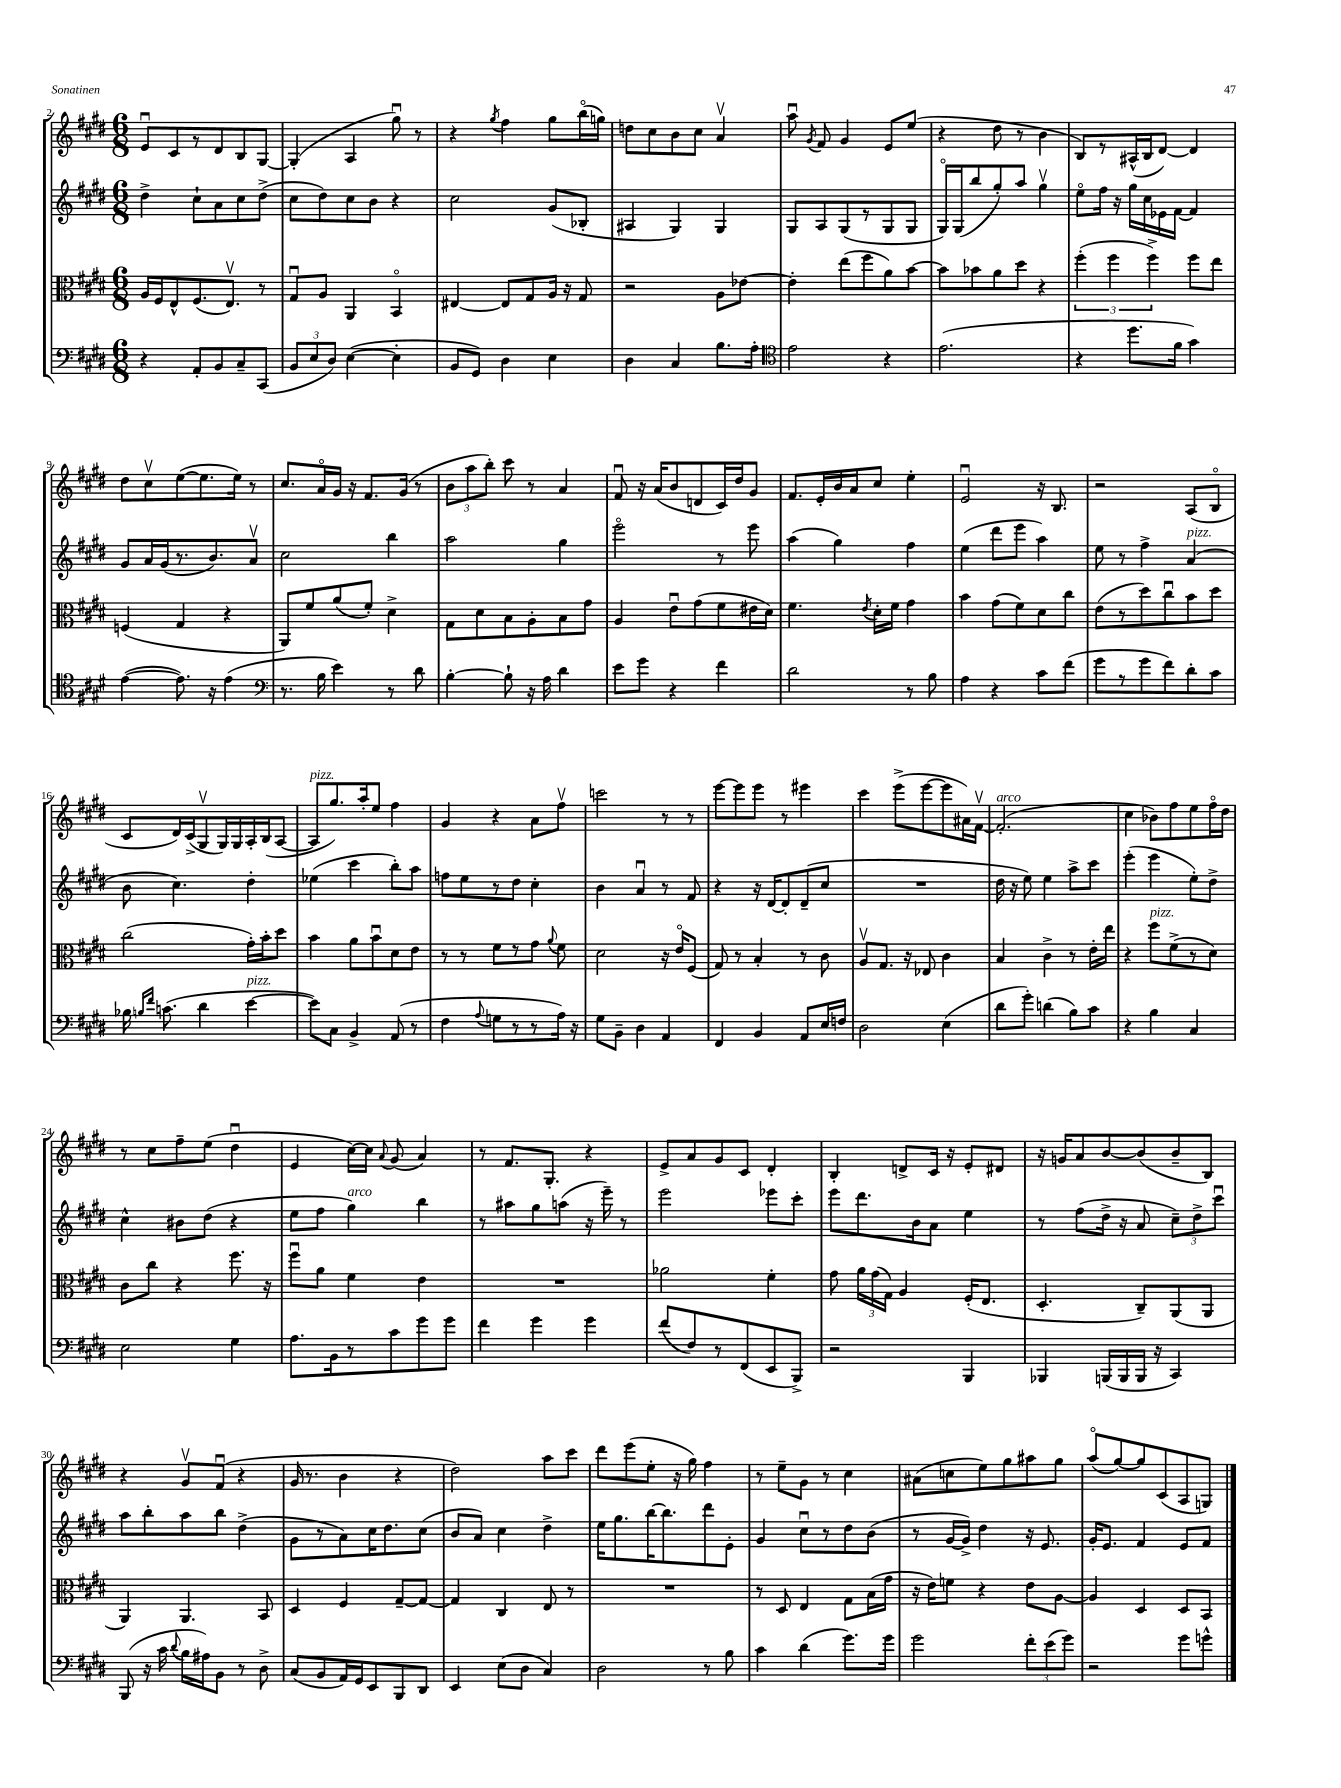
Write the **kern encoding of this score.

**kern	**kern	**kern	**kern
*part4	*part3	*part2	*part1
*staff4	*staff3	*staff2	*staff1
*clefF4	*clefC3	*clefG2	*clefG2
*k[f#c#g#d#]	*k[f#c#g#d#]	*k[f#c#g#d#]	*k[f#c#g#d#]
*M6/8	*M6/8	*M6/8	*M6/8
=2	=2	=2	=2
4r	16A/LL	4dd#^\	8eu/L
.	16F#/J	.	.
.	8E^^/	.	8c#/
8AA'/L	(8.F#/	8cc#`\L	8r
8BB/	.	8a\	8d#/
.	8.Ev/J)	.	.
8C#~/	.	8cc#\	8B/
(8CC#/J	8r	(8dd#^\J	[8G#/J
=3	=3	=3	=3
12BB/L	8G#u/L	8cc#\L	(4G#'/]
12E/	.	.	.
.	8A/J	8dd#\)	.
12D#/J)	.	.	.
([4E\	4AA/	8cc#\	4A/
.	.	8b\J	.
4E'\]	4BB/	4r	8gg#u\)
.	.	.	8r
=4	=4	=4	=4
8BB/L	[4E#X/	2cc#\	4r
8GG#/J)	.	.	.
.	.	.	8qgg#/
4D#\	8E#/L]	.	4ff#\
.	8G#/	.	.
4E\	16A/Jk	(8g#/L	8gg#\L
.	16r	.	.
.	8G#/	8B-X'/J	(16bb\L
.	.	.	16ggn\JJ)
=5	=5	=5	=5
4D#\	2r	4A#X/	8ddn\L
.	.	.	8cc#\
4C#/	.	4G#/)	8b\
.	.	.	8cc#\J
8.B\L	8A\L	4G#/	4av/
.	[8e-X\J	.	.
16A'\Jk	.	.	.
=6	=6	=6	=6
*clefC4	*	*	*
2e\	4e-'\]	8G#/L	8aau\
.	.	.	8qg#/
.	.	8A/	8f#/
.	(8ee\L	(8G#/	4g#/
.	8ff#\	8r	.
4r	8a\)	8G#/	8e/L
.	[8b\J	8G#/J	(8ee/J
=7	=7	=7	=7
(2.e\	8b\L]	16G#/LL)	4r
.	.	(16G#/J	.
.	8b-X\	8bb/	.
.	8a\	8gg#'/)	8dd#\
.	8dd#\J	8aa/J	8r
.	4r	4gg#v\	4b\
=8	=8	=8	=8
4r	(6ff#'\	8ee\L	8B/L)
.	.	16ff#\Jk	8r
.	6ff#\	.	.
.	.	16r	.
8.dd#\L	.	16gg#\LL	(16A#X^^/L
.	.	16cc#\	16B/J
.	6ff#^\)	.	.
.	.	16e-X\	[8d#/J)
16f#\Jk	.	[16f#\JJ	.
4g#\)	8ff#\L	4f#/]	4d#/]
.	8ee\J	.	.
!!LO:LB:g=z
=9	=9	=9	=9
([4e\	(4Fn/	8g#/L	8dd#\L
.	.	16a/L	8cc#v\
.	.	(16g#/J	.
8.e\])	4G#/	8.r	([8ee\
.	.	.	8.ee\]
16r	.	8.b/)	.
(4e\	4r	.	.
.	.	.	16ee\Jk)
.	.	8av/J	8r
=10	=10	=10	=10
*clefF4	*	*	*
8.r	8AA/L)	2cc#\	8.cc#/L
.	8f#/	.	.
16B\	.	.	16a/L
4e\)	(8a/	.	16g#/JJ
.	.	.	16r
.	8f#'/J)	.	8.f#/L
8r	4d#^\	4bb\	.
.	.	.	(16g#/Jk
8d#\	.	.	8r
=11	=11	=11	=11
[4B'\	8G#\L	2aa\	12b\L
.	.	.	12aa\
.	8d#\	.	.
.	.	.	12bb'\J)
8B`\]	8B\	.	8ccc#\
16r	8A'\	.	8r
16A\	.	.	.
4d#\	8B\	4gg#\	4a/
.	8g#\J	.	.
=12	=12	=12	=12
8e\L	4A/	2eee\	8f#u/
8g#\J	.	.	16r
.	.	.	(16a/KL
4r	8eu\L	.	8b/
.	(8g#\	.	8dn/
4f#\	8f#\	8r	16c#/L)
.	.	.	16dd#/J
.	16e#X\L	8eee\	8g#/J
.	16d#\JJ)	.	.
=13	=13	=13	=13
2d#\	4.f#\	(4aa\	8.f#/L
.	.	.	16e'/L
.	.	4gg#\)	16b/
.	.	.	16a/J
.	8qe/	.	.
.	16d#'\LL	.	8cc#/J
.	16f#\JJ	.	.
8r	4g#\	4ff#\	4ee'\
8B\	.	.	.
=14	=14	=14	=14
4A\	4b\	(4ee\	2eu/
4r	(8g#\L	8ddd#\L	.
.	8f#\)	8eee\J	.
8c#\L	8d#\	4aa\)	16r
.	.	.	8.B/
(8f#\J	8cc#\J	.	.
=15	=15	=15	=15
8g#\L	(8e\L	8ee\	2r
8r	8r	8r	.
8g#\	8dd#\)	4ff#^\	.
8f#\)	8cc#u\	.	.
!	!	!LO:TX:a:i:t=pizz.	!
8d#'\	8b\	(4a/	(8A/L
8c#\J	8dd#\J	.	8B/J
!!LO:LB:g=z
=16	=16	=16	=16
16B-X\	(2cc#\	8b\	8c#/L
16qqBn/LL	.	.	.
16qqf#/JJ	.	.	.
(8.cn\	.	.	.
.	.	4.cc#\)	16d#/L)
.	.	.	(16c#^/J
4d#\	.	.	8G#v/
.	.	.	16G#/L)
.	.	.	16G#/
!LO:TX:a:i:t=pizz.	!	!	!
[4e\	16g#'\LL)	4dd#'\	16A'/
.	16b'\J	.	(16B/J
.	8dd#\J	.	[8A/J
=17	=17	=17	=17
!	!	!	!LO:TX:a:i:t=pizz.
8e\L])	4b\	(4ee-X\	8A/L]
8C#\J	.	.	8.gg#/)
4BB^/	8a\L	4ccc#\	.
.	.	.	16aa'/k
.	8bu\	.	8ee/J
(8AA/	8d#\	8bb'\L)	4ff#\
8r	8e\J	8aa\J	.
=18	=18	=18	=18
4F#\	8r	8ffn\L	4g#/
.	8r	8ee\	.
8qqA/	.	.	.
8Gn\L	8f#\L	8r	4r
8r	8r	8dd#\J	.
8r	8g#\J	4cc#'\	8a\L
.	8qqa/	.	.
16A\Jk)	8f#\	.	8ff#v\J
16r	.	.	.
=19	=19	=19	=19
8G#\L	2d#\	4b\	2cccn\
8BB~\J	.	.	.
4D#\	.	4au/	.
4AA/	16r	8r	8r
.	16e/KL	.	.
.	(8F#/J	8f#/	8r
=20	=20	=20	=20
4FF#/	8G#/)	4r	[8eee\L
.	8r	.	8eee\]
4BB/	4B'/	16r	8eee\J
.	.	[16d#/KL	.
.	.	8d#'/]	8r
8AA/L	8r	(8d#~/	4eee#X\
16E/L	8c#\	8cc#/J	.
16Fn/JJ	.	.	.
=21	=21	=21	=21
2D#\	8Av/L	2.r	4ccc#\
.	8.G#/J	.	.
.	.	.	(8eee^\L
.	16r	.	.
.	8E-X/	.	[8eee\
(4E\	4c#\	.	8eee\]
.	.	.	16a#X\L)
.	.	.	[16f#v\JJ
=22	=22	=22	=22
!	!	!	!LO:TX:a:i:t=arco
8d#\L	4B/	16dd#\	(2.f#'/]
.	.	16r	.
8g#'\J)	.	8ee\)	.
(4dn\	4c#^\	4ee\	.
8B\L)	8r	8aa^\L	.
8c#\J	16e'\LL	8ccc#\J	.
.	16ee\JJ	.	.
=23	=23	=23	=23
4r	4r	(4eee'\	4cc#\
!	!LO:TX:a:i:t=pizz.	!	!
4B\	8ff#\L	4eee\	8b-X\L)
.	(8f#^\	.	8ff#\
4C#/	8r	8ee'\L)	8ee\
.	8d#\J)	8dd#^\J	16ff#\L
.	.	.	16dd#\JJ
!!LO:LB:g=z
=24	=24	=24	=24
2E\	8c#\L	4cc#^^\	8r
.	8cc#\J	.	8cc#\L
.	4r	8b#X\L	8ff#~\
.	.	(8dd#\J	(8ee\J
4G#\	8.ff#\	4r	4dd#u\
.	16r	.	.
=25	=25	=25	=25
8.A\L	8ff#u\L	8ee\L	4e/
.	8a\J	8ff#\J	.
16BB\k	.	.	.
!	!	!LO:TX:a:i:t=arco	!
8r	4f#\	4gg#\)	[16cc#\LL)
.	.	.	16cc#\JJ]
.	.	.	8qqa/
8c#\	.	.	(8g#/
8g#\	4e\	4bb\	4a/)
8g#\J	.	.	.
=26	=26	=26	=26
4f#\	2.r	8r	8r
.	.	8aa#X\L	8.f#/L
4g#\	.	8gg#\	.
.	.	.	8.G#'/J
.	.	(8aan\J	.
4g#\	.	16r	4r
.	.	16eee~\)	.
.	.	8r	.
=27	=27	=27	=27
(8f#/L	2a-X\	2eee\	8e^/L
8F#/)	.	.	8a/
8r	.	.	8g#/
(8FF#/	.	.	8c#/J
8EE/	4f#'\	8eee-X\L	4d#'/
8BBB^/J)	.	8ccc#'\J	.
=28	=28	=28	=28
2r	8g#\	8eee\L	4B'/
.	24a\LL	8.ddd#\	.
.	(24g#\	.	.
.	24G#\JJ)	.	.
.	4A/	.	8dn^/L
.	.	16b\k	.
.	.	8a\J	16c#/Jk
.	.	.	16r
4BBB/	(16F#'/KL	4ee\	8e'/L
.	8.E/J	.	.
.	.	.	8d#X/J
=29	=29	=29	=29
4BBB-X/	4.D#'/	8r	16r
.	.	.	16gn/KL
.	.	(8ff#\L	8a/
(16BBBn/LL	.	16dd#^\Jk	[8b/
16BBB/	.	16r	.
16BBB/JJ	8C#~/L)	8a/	(8b/]
16r	.	.	.
4CC#/)	(8AA/	12cc#~\L)	8b~/
.	.	12dd#^\	.
.	8AA/J	.	8B/J)
.	.	12ccc#u\J	.
!!LO:LB:g=z
=30	=30	=30	=30
(8BBB/	4AA/)	8aa\L	4r
16r	.	8bb'\	.
16c#\	.	.	.
8qqd#/	.	.	.
16B\LL	4.AA/	8aa\	8g#v/L
16A#X\J)	.	.	.
8BB\J	.	8bb\J	(8f#u/J
8r	.	(4dd#^\	4r
8D#^\	8BB/	.	.
=31	=31	=31	=31
(8C#/L	4D#/	8g#\L	16g#/
.	.	.	8.r
8BB/	.	8r	.
16AA/L)	4F#/	8a\)	4b\
16GG#/J	.	.	.
8EE/	.	16cc#\K	.
.	.	8.dd#\	.
8BBB/	[8G#~/L	.	4r
8DD#/J	8G#/J_	(8cc#\J	.
=32	=32	=32	=32
4EE/	4G#/]	8b/L	2dd#\)
.	.	8a/J)	.
(8E\L	4C#/	4cc#\	.
8D#\J	.	.	.
4C#/)	8E/	4dd#^\	8aa\L
.	8r	.	8ccc#\J
=33	=33	=33	=33
2D#\	2.r	16ee\KL	8ddd#\L
.	.	8.gg#\	.
.	.	.	(8eee\
.	.	[16bb\K	8ee'\J
.	.	8.bb\]	.
.	.	.	16r
.	.	.	16gg#\)
8r	.	8ddd#\	4ff#\
8B\	.	8e'\J	.
=34	=34	=34	=34
4c#\	8r	4g#/	8r
.	8D#/	.	8ee~\L
(4d#\	4E/	8cc#u\L	8g#\J
.	.	8r	8r
8.g#\L)	8G#\L	8dd#\	4cc#\
.	(16B\L	(8b\J	.
16g#\Jk	16g#\JJ	.	.
=35	=35	=35	=35
2g#\	16r	8r	(8a#X\L
.	16e\KL)	.	.
.	8fn\J	[16g#/LL	8ccn\
.	.	16g#^/JJ])	.
.	4r	4dd#\	8ee\)
.	.	.	8gg#\
12f#'\L	8e\L	16r	8aa#X\
.	.	8.e/	.
(12e\	.	.	.
.	[8A\J	.	8gg#\J
12g#\J)	.	.	.
=36	=36	=36	=36
2r	4A/]	16g#'/KL	(8aa/L
.	.	8.e/J	.
.	.	.	[8gg#/)
.	4D#/	4f#/	8gg#/]
.	.	.	(8c#/
8g#\L	8D#/L	8e/L	8A/
8gn^^\J	8BB/J	8f#/J	8Gn/J)
==	==	==	==
*-	*-	*-	*-
